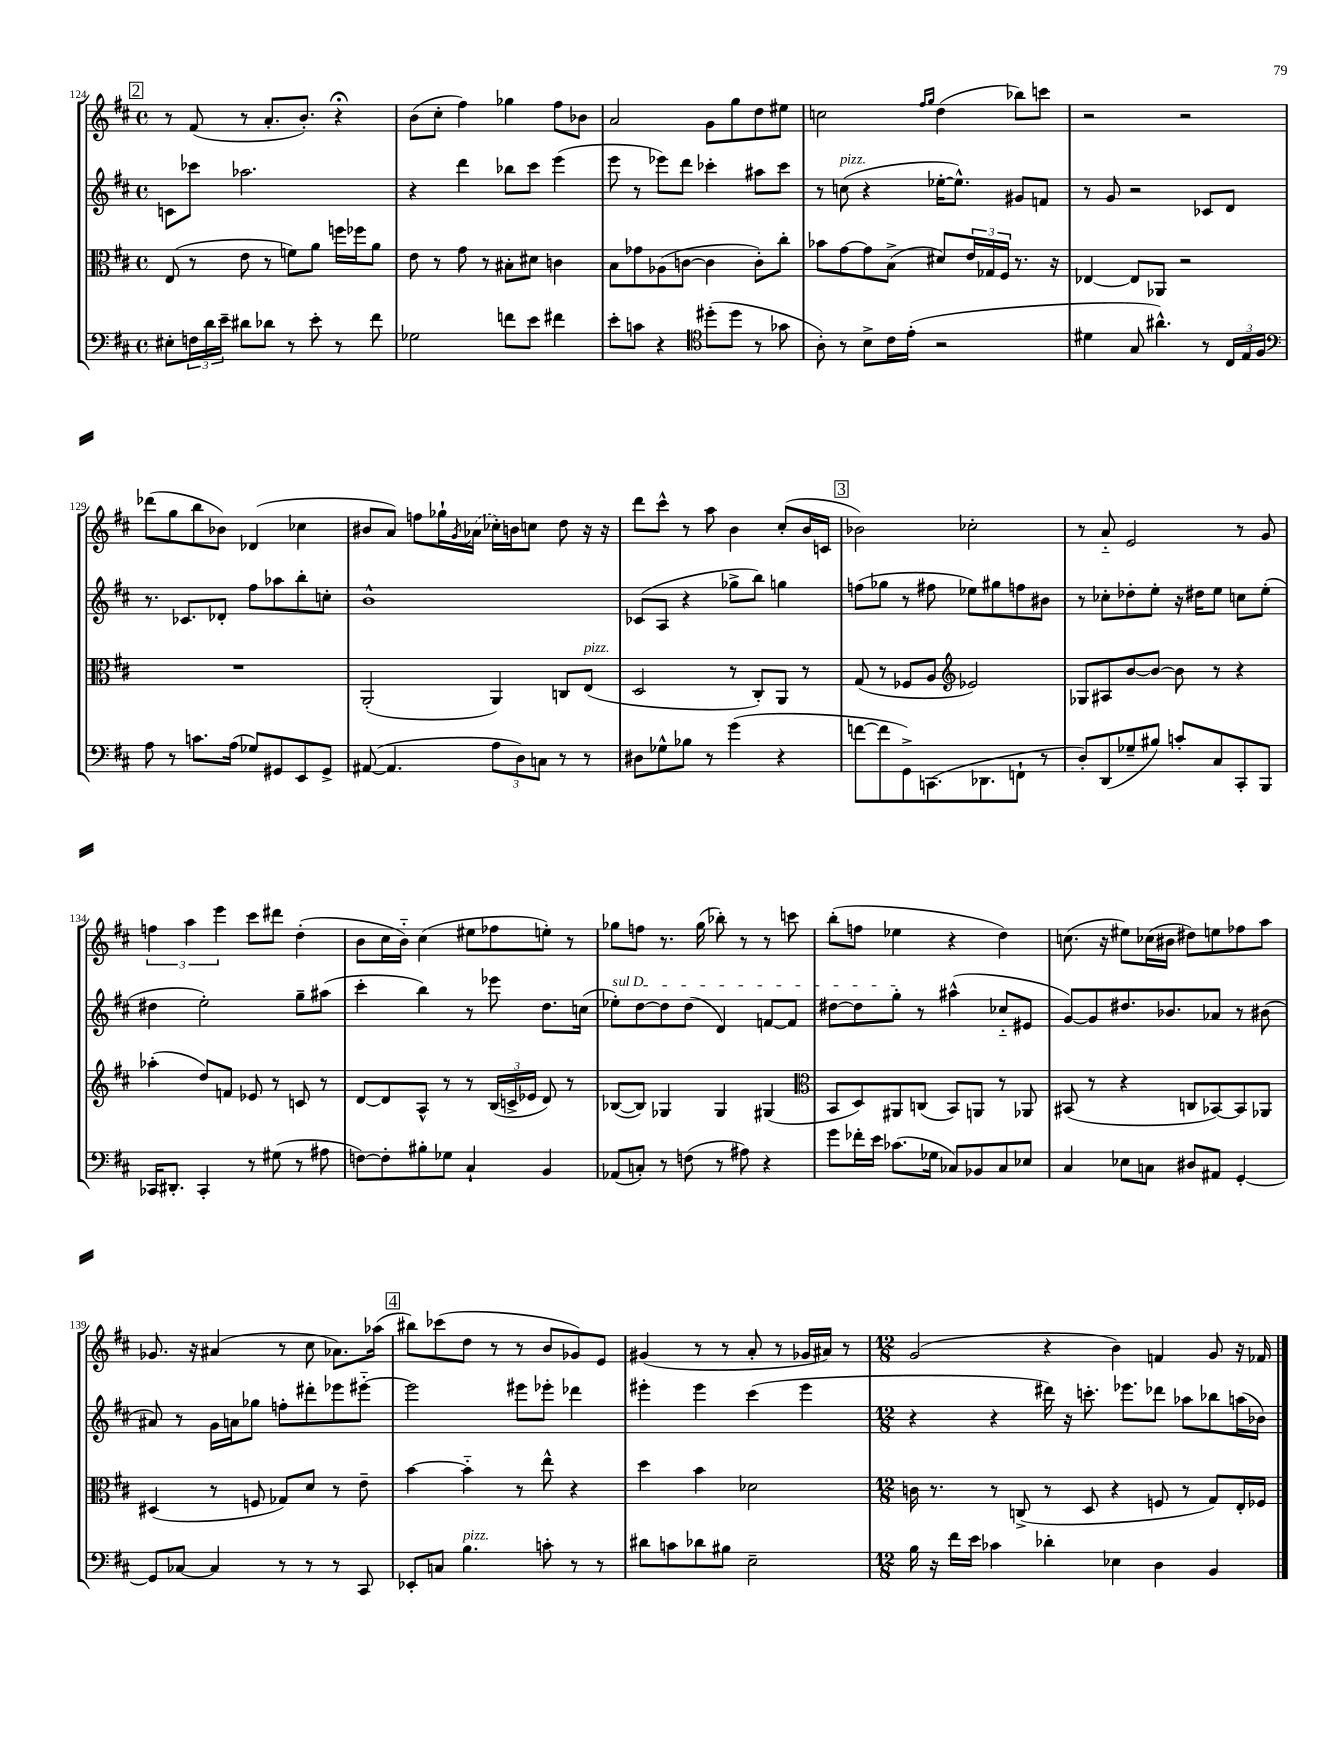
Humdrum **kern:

**kern	**kern	**kern	**kern
*staff4	*staff3	*staff2	*staff1
*clefF4	*clefC3	*clefG2	*clefG2
*k[f#c#]	*k[f#c#]	*k[f#c#]	*k[f#c#]
*M4/4	*M4/4	*M4/4	*M4/4
*met(c)	*met(c)	*met(c)	*met(c)
8E#'	(8E	8c	8r
24F	8r	8ccc-	(8f#
24d	.	.	.
24e~	.	.	.
8d#	8e	2.aa-	8r
8d-	8r	.	8.a'
8r	8f)	.	.
.	.	.	8.b')
8e'	8a	.	.
8r	16ff	.	4r;
.	16ff-	.	.
8f#	8a	.	.
=	=	=	=
2G-	8e	4r	(8b
.	8r	.	8cc#'
.	8g	4ddd	4ff#)
.	8r	.	.
8f	8B#'	8bb-	4gg-
8e	8d#	8ccc#	.
4f#	4c	(4eee	8ff#
.	.	.	8b-
=	=	=	=
8e'	8B	8eee	2a
8c	8g-	8r	.
4r	(8A-	8eee-)	.
.	[8c	8ddd	.
*clefC4	*	*	*
(8dd#'	4c]	4ccc-'	8g
8dd#	.	.	8gg
8r	8c')	8aa#	8dd
8g-	8cc#'	8ccc-	8ee#
=	=	=	=
8A')	8b-	8r	2cc
8r	[8g	(8cc	.
8B^	8g]	4r	.
16c#	(8B^	.	.
(16e'	.	.	.
.	.	.	16qqff#
.	.	.	16qqgg
2r	8d#)	[16ee-'	(4dd
.	.	8.ee-^^])	.
.	24e	.	.
.	24G-	.	.
.	24F#	.	.
.	8.r	8g#	8bb-)
.	.	8f	8ccc
.	16r	.	.
=	=	=	=
4d#	[4E-	8r	2r
.	.	8g	.
8G	8E-]	2r	.
4.a#^^)	8AA-	.	.
.	2r	.	2r
8r	.	8c-	.
24C#	.	8d	.
24E	.	.	.
24F#	.	.	.
=	=	=	=
*clefF4	*	*	*
8A	1r	8.r	(8ddd-
8r	.	.	8gg
.	.	8.c-	.
8.c	.	.	8bb
.	.	8d-'	8b-)
(16A	.	.	.
8G-)	.	8ff#	(4d-
8GG#	.	8aa-	.
8EE	.	8bb'	4cc-
8GG#^	.	8cc'	.
=	=	=	=
([8AA#	(2AA'	1b^^	8b#
4.AA#]	.	.	8a)
.	.	.	8ff
.	.	.	16gg-`
.	.	.	8qg
.	.	.	(16a-
12A	4AA)	.	16cc-')
.	.	.	16b
12D)	.	.	.
.	.	.	8cc
12C	.	.	.
8r	8C	.	8dd
8r	(8E	.	16r
.	.	.	16r
=	=	=	=
8D#	2D	(8c-	8ddd
8G-^^	.	8A	8ccc#^^
8B-	.	4r	8r
8r	.	.	8aa
(4g	8r	8gg-^	4b
.	8C#')	8bb)	.
4r	8AA	4gg	(8cc#'
.	8r	.	16b
.	.	.	16c
=	=	=	=
[8f	(8G	(8ff	2b-)
8f]	8r	8gg-	.
8GG^)	8F-	8r	.
(8.CC	8A	8ff#	.
*	*clefG2	*	*
.	2e-)	8ee-)	2cc-'
8.DD-	.	.	.
.	.	8gg#	.
8FF`	.	8ff	.
8r	.	8b#	.
=	=	=	=
8D')	8G-	8r	8r
(8DD	8A#	8cc-'	8a'~
8G-~	[8b	8dd-'	2e
8B#)	8b_	8ee'	.
8c'	8b]	16r	.
.	.	16dd#	.
8C#	8r	8ee	.
8CC#'	4r	8cc	8r
8BBB	.	(8ee'	8g
=	=	=	=
16CC-	(4aa-'	4dd#	6ff
8.DD#'	.	.	.
.	.	.	6aa
4CC-'	8dd)	2ee')	.
.	.	.	6eee
.	8f	.	.
8r	8e-	.	8ccc#
(8G#	8r	.	8ddd#
8r	8c	8gg~	(4dd'
8A#	8r	(8aa#	.
=	=	=	=
[8F)	[8d	4ccc#'	8b
8F']	8d]	.	16cc#
.	.	.	16b'~)
8B#'	8A^^	4bb)	(4cc#
8G-	8r	.	.
4C#`	8r	8r	8ee#
.	(24B	8eee-	8ff-
.	24c^	.	.
.	24e-	.	.
4BB	8d)	8.dd	8ee')
.	8r	.	8r
.	.	(16cc	.
=	=	=	=
(8AA-	([8B-	8ee-')	8gg-
8C')	8B-])	[8dd	8ff
8r	4G-	8dd]	8.r
(8F	.	(8dd	.
.	.	.	(16gg-
8r	4G-	4d)	8bb-')
8A#)	.	.	8r
4r	(4G#	[8f	8r
.	.	8f]	8ccc
=	=	=	=
*	*clefC3	*	*
8g	8BB	[8dd#	(8bb'
16f-'	8D)	8dd#]	8ff
16e	.	.	.
(8.c-	8AA#	8gg'	4ee-
.	(8C	8r	.
16G-	.	.	.
8C-)	8BB)	(4aa#^^	4r
8BB-	8AA	.	.
8C-	8r	8cc-'~	4dd)
8E-	8AA-	8e#	.
=	=	=	=
4C#	(8BB#	[8g)	(8.cc
.	8r	8g]	.
.	.	.	16r
8E-	4r	8.dd#	8ee#)
8C	.	.	(16cc-
.	.	8.b-	16b#
8D#	8C	.	8dd#)
8AA#	[8BB-)	8a-	8ee
[4GG'	8BB-]	8r	8ff-
.	8AA-	(8b#	8aa
=	=	=	=
8GG]	(4D#	8a#)	8.g-
[8C-	.	8r	.
.	.	.	16r
4C-]	8r	16g	(4a#
.	.	16a	.
.	8F	8gg-	.
8r	8G-)	8ff'	8r
8r	8d	8ddd#'	8cc#
8r	8r	8eee-	8.a-)
8CC#	8e~	[8eee#'~	.
.	.	.	(16aa-
=	=	=	=
8EE-'	[4b	2eee#]	8bb#)
8C	.	.	(8ccc-
4.B	4b'~]	.	8dd
.	.	.	8r
.	8r	8eee#	8r
8c'	8ee^^	8eee-'	8b
8r	4r	4ddd-	8g-)
8r	.	.	8e
=	=	=	=
8d#	4dd	4eee#'	(4g#
8c	.	.	.
8d-	4b	4eee#	8r
8B#	.	.	8r
2E~	2d-	(4ccc#	8a'
.	.	.	8r
.	.	4eee#	16g-
.	.	.	16a#)
.	.	.	8r
=	=	=	=
*M12/8	*M12/8	*M12/8	*M12/8
16B	16c	4r	(2g
16r	8.r	.	.
16f#	.	.	.
16e	.	.	.
4c-	8r	4r	.
.	(8C^	.	.
4d-'	8r	16ddd#)	4r
.	.	16r	.
.	8D	8.ccc'	.
4E-	4r	.	4b)
.	.	8.eee-	.
4D	8F	8ddd-	4f
.	8r	8aa-	.
4BB	8G)	8bb-	8g
.	16E'	(16aa	16r
.	16F-	16b-)	16f-
==	==	==	==
*-	*-	*-	*-
